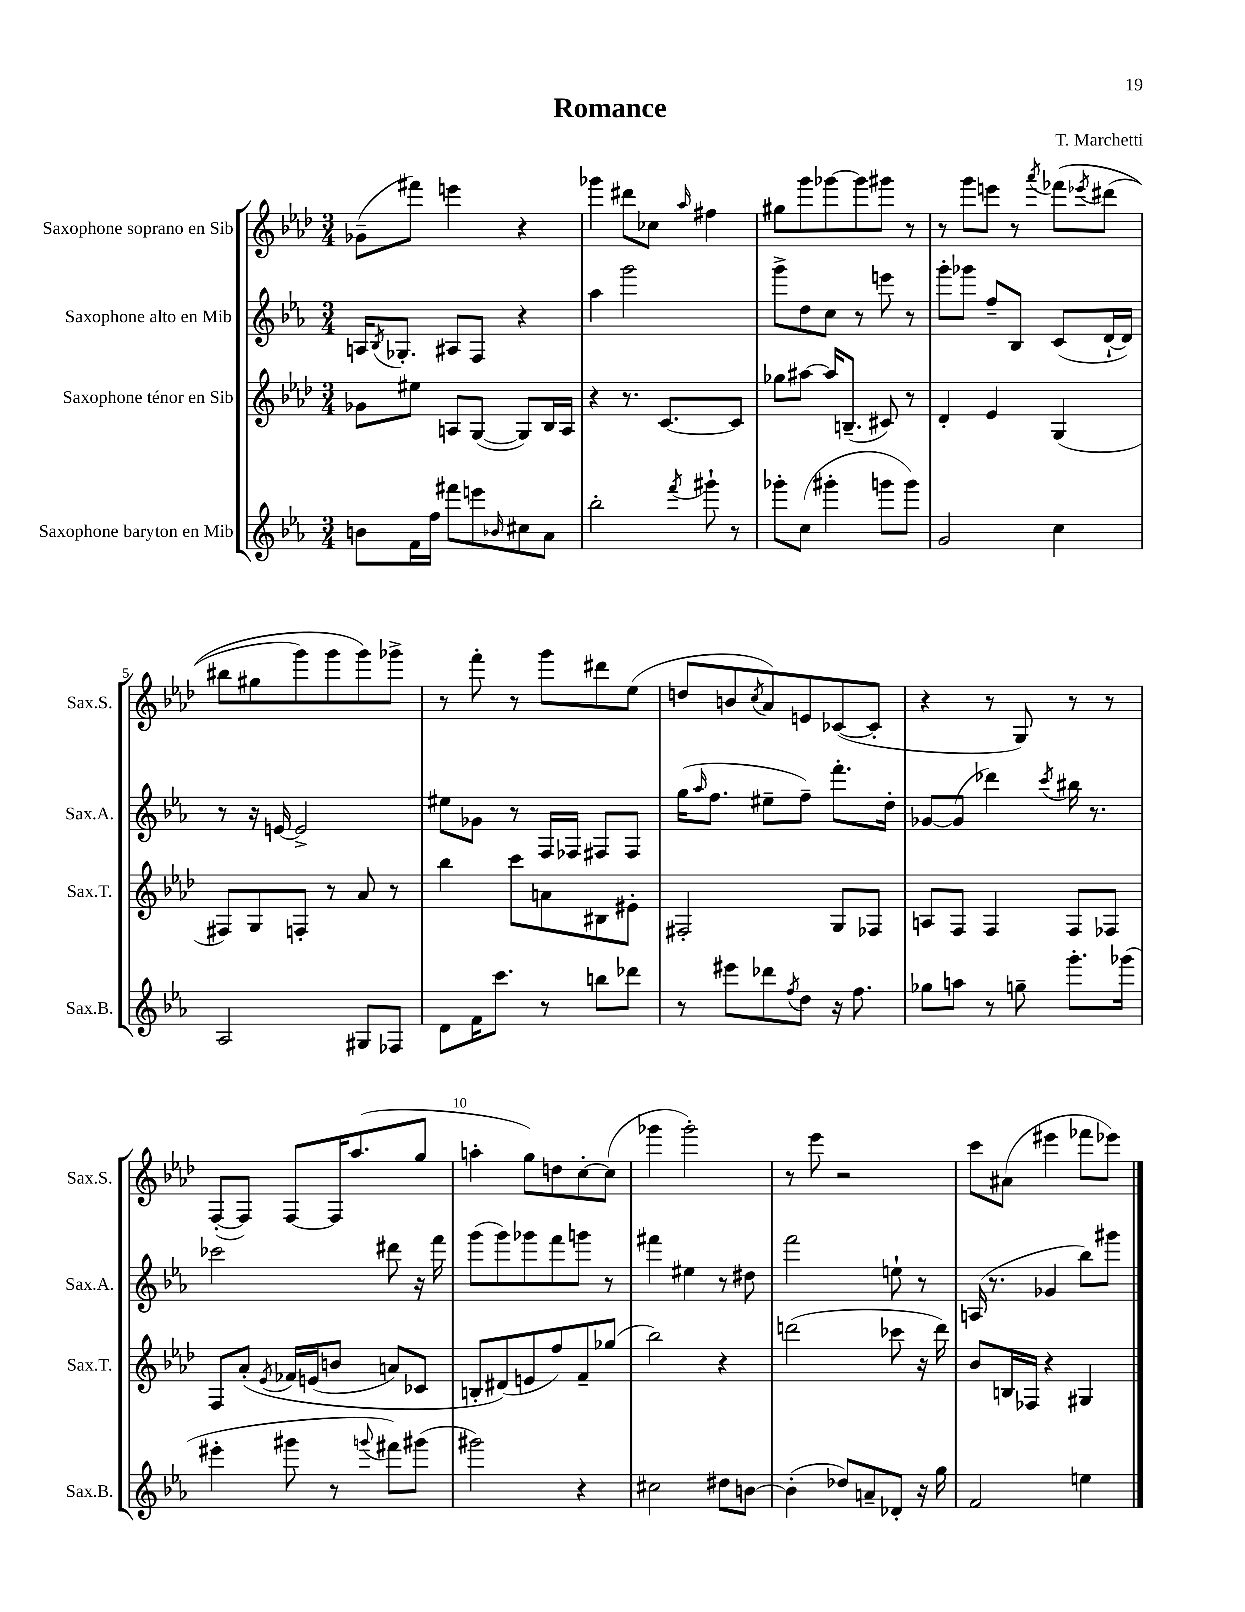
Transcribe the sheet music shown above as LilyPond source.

\header { title = "Romance" composer = "T. Marchetti" }
<<
\new StaffGroup <<
\new Staff = "s0" \with { instrumentName = "Saxophone soprano en Sib" shortInstrumentName = "Sax.S." } {
    \clef treble \key aes \major \numericTimeSignature \time 3/4
    ges'8--( fis'''8) e'''4 r4 |
    ges'''4 dis'''8 ces''8 \grace { aes''16 } fis''4 |
    gis''8 g'''8 ges'''8~ ges'''8 gis'''8 r8 |
    r8 g'''8 e'''8 r8 \acciaccatura { aes'''8 } fes'''8\( \acciaccatura { ees'''8 } dis'''8( |
    bis''8 gis''8 g'''8) g'''8 g'''8\) ges'''8-> |
    r8 f'''8-. r8 g'''8 dis'''8 ees''8( |
    d''8 b'8 \acciaccatura { c''8 } aes'8) e'8 ces'8~( ces'8-. |
    r4 r8 g8) r8 r8 |
    f8~-.( f8) f8~ f16 aes''8.( g''8 |
    a''4-. g''8) d''8 c''8~-. c''8( |
    ges'''4 ges'''2-.) |
    r8 ees'''8 r2 |
    c'''8 ais'8( eis'''4 fes'''8 ees'''8) \bar "|." |
}
\new Staff = "s1" \with { instrumentName = "Saxophone alto en Mib" shortInstrumentName = "Sax.A." } {
    \clef treble \key ees \major \numericTimeSignature \time 3/4
    a16 \acciaccatura { bes8 } ges8.-. ais8 f8 r4 |
    aes''4 g'''2 |
    g'''8-> d''8 c''8 r8 e'''8 r8 |
    g'''8-. ges'''8 f''8-- bes8 c'8( d'16~-! d'16) |
    r8 r16 e'16~ e'2-> |
    eis''8 ges'8 r8 f16 fes16 fis8 fis8 |
    g''16( \grace { aes''16 } f''8. eis''8-- f''8--) f'''8.-. d''16-. |
    ges'8~ ges'8( des'''4) \acciaccatura { c'''8 } bis''16 r8. |
    ces'''2 dis'''8 r16 f'''16 |
    g'''8( g'''8) ges'''8 f'''8 g'''8 r8 |
    fis'''4 eis''4 r8 dis''8 |
    f'''2 e''8-! r8 |
    a16( r8. ges'4 bes''8) gis'''8 \bar "|." |
}
\new Staff = "s2" \with { instrumentName = "Saxophone ténor en Sib" shortInstrumentName = "Sax.T." } {
    \clef treble \key aes \major \numericTimeSignature \time 3/4
    ges'8 eis''8 a8 g8~( g8) bes16 a16 |
    r4 r8. c'8.~ c'8 |
    ges''8 ais''8~ ais''16 b8.--( cis'8) r8 |
    des'4-. ees'4 g4( |
    fis8) g8 f8-. r8 aes'8 r8 |
    bes''4 c'''8 a'8 bis8 eis'8-. |
    fis2-. g8 fes8 |
    a8 f8 f4 f8 fes8 |
    f8 aes'8-.\( \acciaccatura { ees'8 } fes'16 e'16( b'8 a'8) ces'8 |
    b8-. dis'8(\) e'8 f''8) f'8-- ges''8( |
    bes''2) r4 |
    d'''2( ces'''8 r16 d'''16) |
    bes'8 b16 fes16 r4 gis4 \bar "|." |
}
\new Staff = "s3" \with { instrumentName = "Saxophone baryton en Mib" shortInstrumentName = "Sax.B." } {
    \clef treble \key ees \major \numericTimeSignature \time 3/4
    b'8 f'16 f''16 fis'''8 e'''8 \grace { bes'16 } cis''8 aes'8 |
    bes''2-. \acciaccatura { f'''8 } gis'''8-! r8 |
    ges'''8-. c''8( gis'''4-. g'''8 g'''8) |
    g'2 c''4 |
    aes2 gis8 fes8 |
    d'8 f'16 c'''8. r8 b''8 des'''8 |
    r8 eis'''8 des'''8 \acciaccatura { f''8 } d''8 r16 f''8. |
    ges''8 a''8 r8 g''8-- g'''8.-. ges'''16( |
    eis'''4-. gis'''8 r8 \appoggiatura { g'''8 } fis'''8) gis'''8( |
    gis'''2) r4 |
    cis''2 dis''8 b'8~ |
    b'4-.( des''8) a'8-- des'8-. r16 g''16 |
    f'2 e''4 \bar "|." |
}
>>
>>
\layout { \context { \Score \override BarNumber.break-visibility = ##(#f #t #t) barNumberVisibility = #(every-nth-bar-number-visible 5) } }
